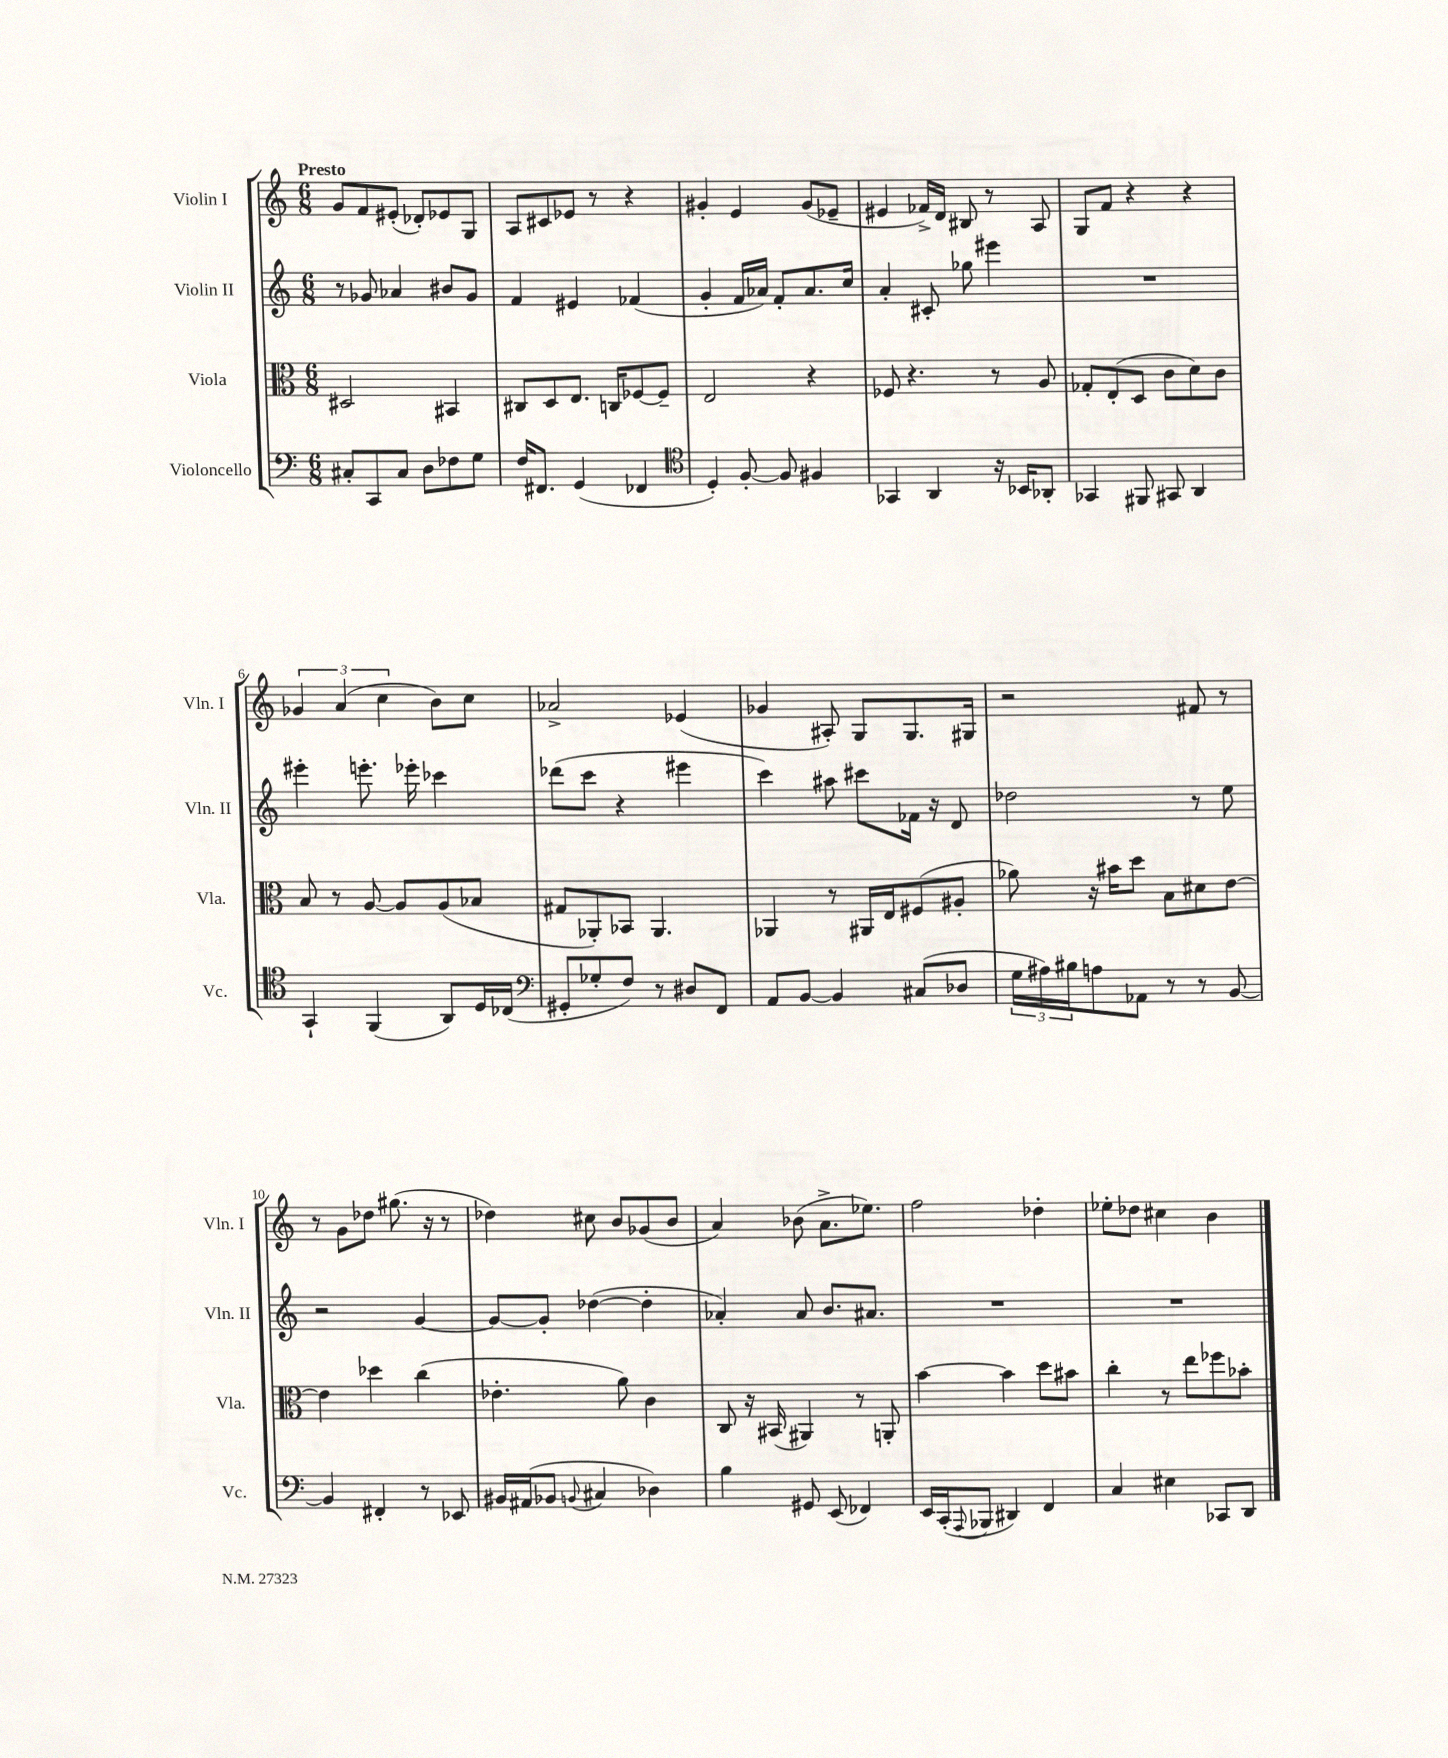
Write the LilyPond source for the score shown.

<<
\new StaffGroup <<
\new Staff = "s0" \with { instrumentName = "Violin I" shortInstrumentName = "Vln. I" } {
    \clef treble \key c \major \numericTimeSignature \time 6/8 \tempo "Presto"
    g'8 f'8 eis'8-.( des'8-.) ees'8 g8 |
    a8 cis'8 ees'8 r8 r4 |
    gis'4-. e'4 gis'8( ees'8-- |
    eis'4 fes'16->) d'16 bis8 r8 a8 |
    g8 f'8 r4 r4 |
    \tuplet 3/2 { ges'4 a'4( c''4 } b'8) c''8 |
    aes'2-> ees'4( |
    ges'4 ais8-.) g8 g8. gis16 |
    r2 fis'8 r8 |
    r8 g'8 des''8 gis''8.( r16 r8 |
    des''4) cis''8 b'8 ges'8( b'8 |
    a'4) bes'8( a'8.-> ees''8.) |
    f''2 des''4-. |
    ees''8-. des''8 cis''4 b'4 \bar "|." |
}
\new Staff = "s1" \with { instrumentName = "Violin II" shortInstrumentName = "Vln. II" } {
    \clef treble \key c \major \numericTimeSignature \time 6/8
    r8 ges'8 aes'4 bis'8 ges'8 |
    f'4 eis'4 fes'4( |
    g'4-. f'16 aes'16) f'8-. aes'8. c''16 |
    a'4-. cis'8-. ges''8 eis'''4 |
    R2. |
    eis'''4-. e'''8.-. ees'''16-. ces'''4 |
    des'''8( c'''8 r4 eis'''4 |
    c'''4) ais''8 cis'''8 fes'16 r16 d'8 |
    des''2 r8 e''8 |
    r2 g'4~ |
    g'8~ g'8-. des''4~( des''4-. |
    aes'4-.) aes'8 b'8. ais'8. |
    R2. |
    R2. \bar "|." |
}
\new Staff = "s2" \with { instrumentName = "Viola" shortInstrumentName = "Vla." } {
    \clef alto \key c \major \numericTimeSignature \time 6/8
    dis2 bis,4 |
    cis8 d8 e8. c16 fes8~ fes8-- |
    e2 r4 |
    fes8 r4. r8 a8 |
    ges8-. e8-.( d8 c'8 d'8) c'8 |
    b8 r8 a8~ a8 a8( bes8 |
    gis8 aes,8-.) bes,8 aes,4. |
    aes,4 r8 ais,16 e16 fis8( ais8-. |
    aes'8) r16 bis'16 d''8 b8 dis'8 e'8~ |
    e'4 des''4 c''4( |
    ees'4.-. a'8) c'4 |
    c8 r16 bis,16( ais,4) r8 a,8-. |
    b'4~ b'4 d''8 bis'8 |
    c''4-. r8 e''8 fes''8 bes'8-. \bar "|." |
}
\new Staff = "s3" \with { instrumentName = "Violoncello" shortInstrumentName = "Vc." } {
    \clef bass \key c \major \numericTimeSignature \time 6/8
    cis8-. c,8 cis8 d8 fes8 g8 |
    f16 fis,8. g,4( fes,4 |
    \clef tenor d4-.) f8~-. f8 fis4 |
    ges,4 a,4 r16 bes,16 aes,8-. |
    ges,4 fis,8 gis,8 a,4 |
    g,4-! f,4( a,8) d16 ces16( |
    \clef bass gis,8-. ges8-. f8) r8 dis8 f,8 |
    a,8 b,8~ b,4 cis8( des8 |
    \tuplet 3/2 { g16 ais16) bis16 } a8 aes,8 r8 r8 b,8~ |
    b,4 fis,4-. r8 ees,8 |
    bis,16 ais,16( bes,8 \appoggiatura { b,8 } cis4 des4) |
    b4 gis,8 e,8( fes,4) |
    e,16 c,16-.( \appoggiatura { a,,8 } bes,,8 dis,4) f,4 |
    c4 eis4 ces,8 d,8 \bar "|." |
}
>>
>>
